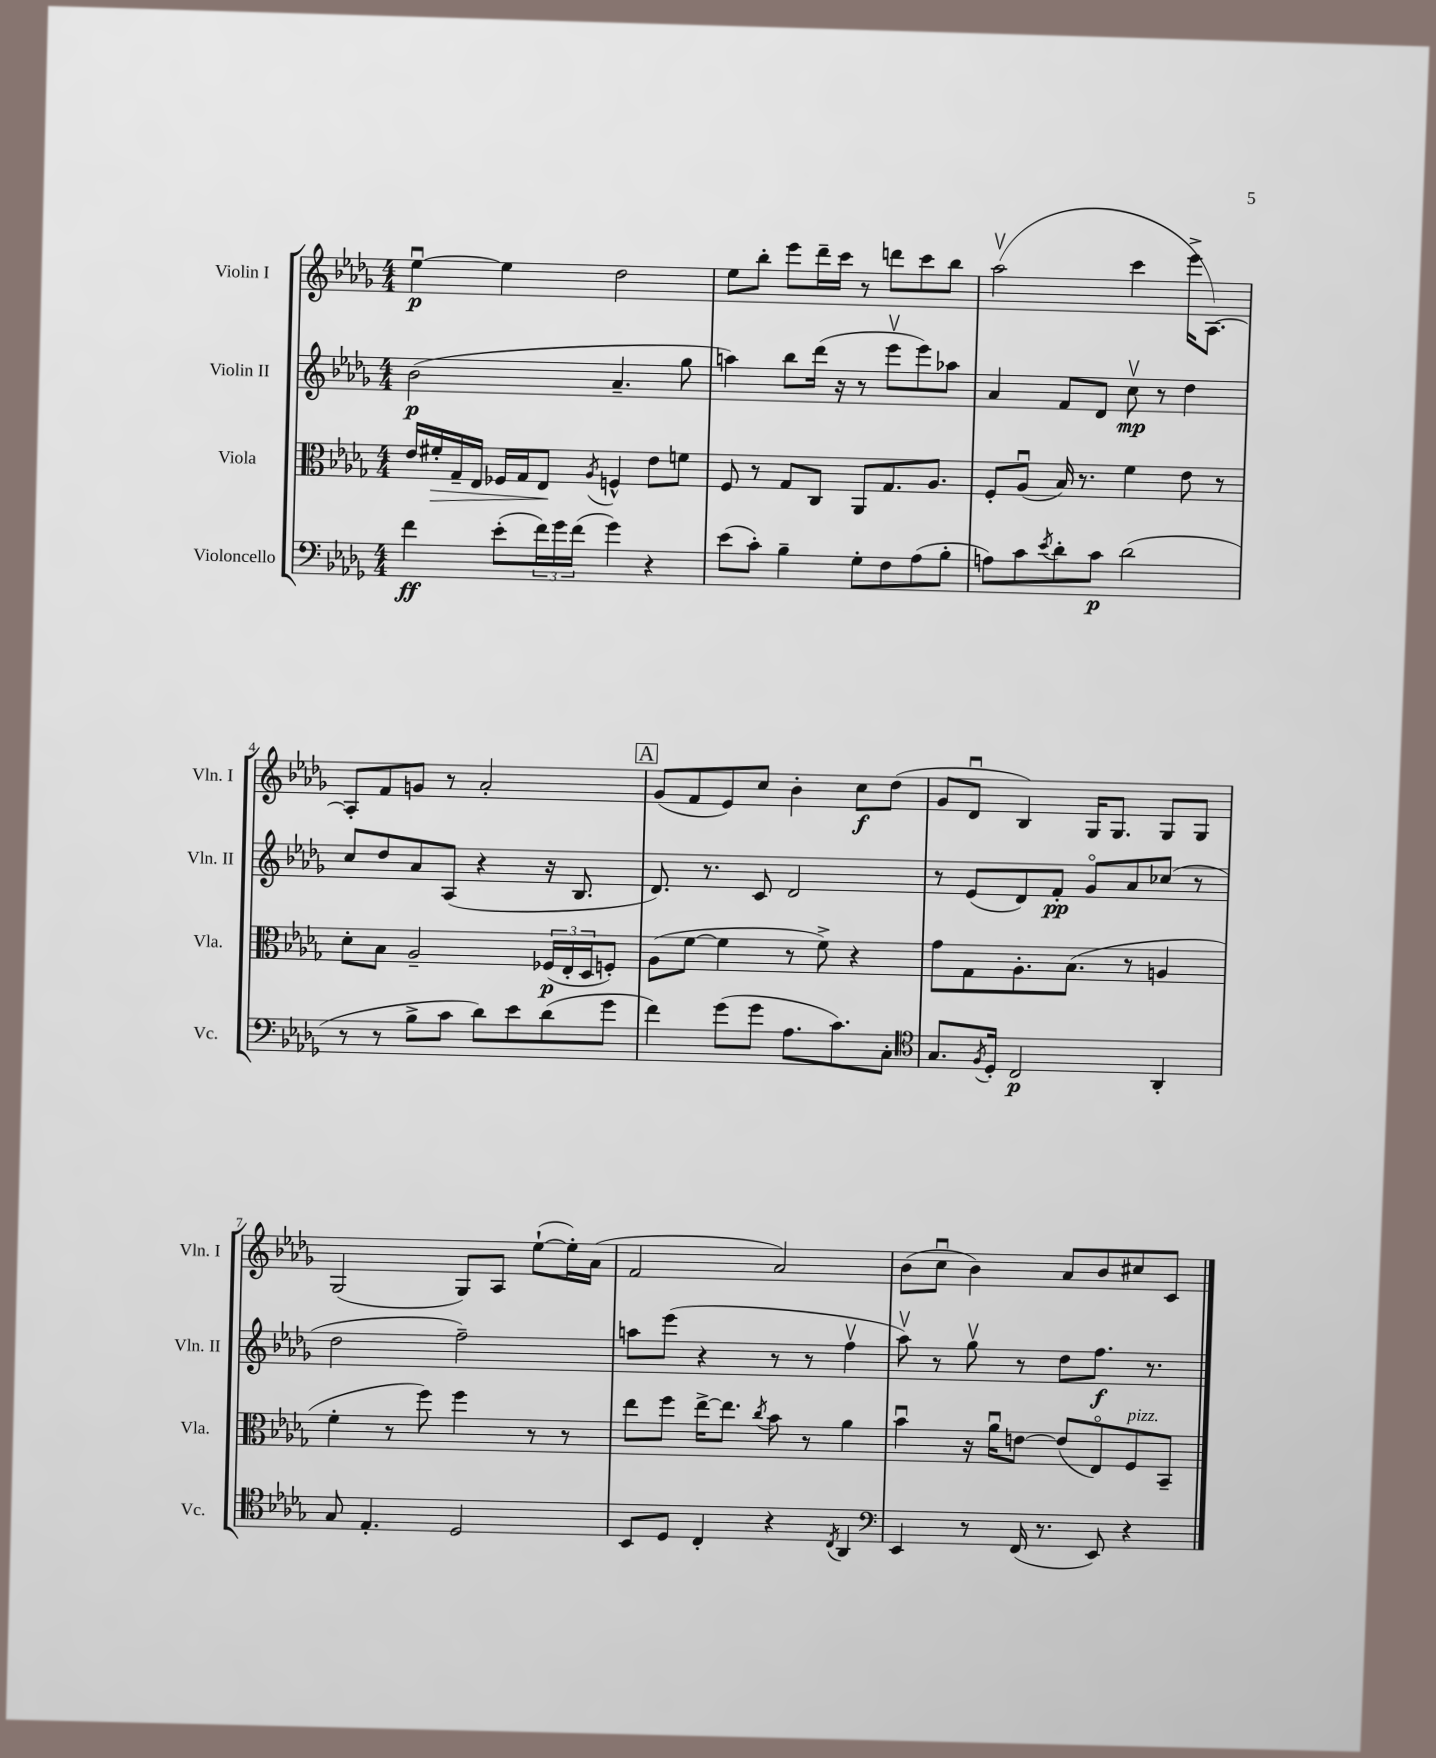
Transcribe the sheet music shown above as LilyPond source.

<<
\new StaffGroup <<
\new Staff = "s0" \with { instrumentName = "Violin I" shortInstrumentName = "Vln. I" } {
    \clef treble \key des \major \numericTimeSignature \time 4/4
    ees''4~\downbow\p ees''4 des''2 |
    ees''8 bes''8-. ees'''8 des'''16-- c'''16 r8 d'''8 c'''8 bes''8 |
    aes''2\upbow( c'''4 ees'''16-> aes8.~) |
    aes8-. f'8 g'8 r8 aes'2-. |
    \mark \markup { \box "A" } ges'8( f'8 ees'8) c''8 bes'4-. c''8\f des''8( |
    ges'8 des'8\downbow bes4) ges16 ges8. ges8 ges8 |
    ges2( ges8) aes8 ees''8~-!( ees''16-.) aes'16( |
    f'2 aes'2) |
    bes'8( c''8\downbow bes'4) aes'8 bes'8 cis''8 c'8 \bar "|." |
}
\new Staff = "s1" \with { instrumentName = "Violin II" shortInstrumentName = "Vln. II" } {
    \clef treble \key des \major \numericTimeSignature \time 4/4
    bes'2\p( aes'4.-- ges''8 |
    a''4) bes''8 des'''16( r16 r8 ees'''8\upbow ees'''8) aes''8 |
    aes'4 f'8 des'8 c''8\upbow\mp r8 des''4 |
    c''8 des''8 aes'8 aes8( r4 r16 bes8. |
    \mark \markup { \box "A" } des'8.) r8. c'8 des'2 |
    r8 ees'8( des'8) f'8-.\pp ges'8\flageolet aes'8 ces''8( r8 |
    des''2 f''2--) |
    a''8 ees'''8( r4 r8 r8 f''4\upbow |
    aes''8\upbow) r8 ges''8\upbow r8 des''8 f''8.\f r8. \bar "|." |
}
\new Staff = "s2" \with { instrumentName = "Viola" shortInstrumentName = "Vla." } {
    \clef alto \key des \major \numericTimeSignature \time 4/4
    ees'16 fis'16-.\> ges16-- ees16 fes16 ges16 ees8\! \acciaccatura { aes8 } f4-^ ees'8 f'8 |
    f8 r8 ges8 c8 aes,8 ges8. aes8. |
    f8-. aes8\downbow( bes16) r8. f'4 ees'8 r8 |
    des'8-. bes8 aes2-- \tuplet 3/2 { fes16\p( ees16-. des16 } f8-.) |
    \mark \markup { \box "A" } aes8( f'8~ f'4 r8 f'8->) r4 |
    ges'8 ges8 aes8.-. bes8.( r8 a4 |
    f'4-. r8 f''8) f''4 r8 r8 |
    ees''8 f''8 ees''16~-> ees''8. \acciaccatura { c''8 } bes'8 r8 aes'4 |
    bes'4\downbow r16 aes'16\downbow e'8~ e'8( ees8\flageolet) f8^\markup { \italic "pizz." } bes,8-- \bar "|." |
}
\new Staff = "s3" \with { instrumentName = "Violoncello" shortInstrumentName = "Vc." } {
    \clef bass \key des \major \numericTimeSignature \time 4/4
    f'4\ff ees'8-.( \tuplet 3/2 { f'16) ges'16 f'16( } ges'4) r4 |
    ees'8( c'8-.) bes4-- ges8-. f8 aes8( bes8-. |
    a8) c'8 \acciaccatura { ees'8 } des'8-. c'8\p des'2( |
    r8 r8 bes8-> c'8 des'8) ees'8 des'8( ges'8 |
    \mark \markup { \box "A" } f'4) ges'8( ges'8 aes8. c'8.) c8-. |
    \clef tenor ges8. \acciaccatura { f8 } des16-. c2\p aes,4-. |
    ges8 ees4.-. des2 |
    bes,8 des8 c4-. r4 \acciaccatura { c8 } aes,4 |
    \clef bass ees,4 r8 f,16( r8. ees,8) r4 \bar "|." |
}
>>
>>
